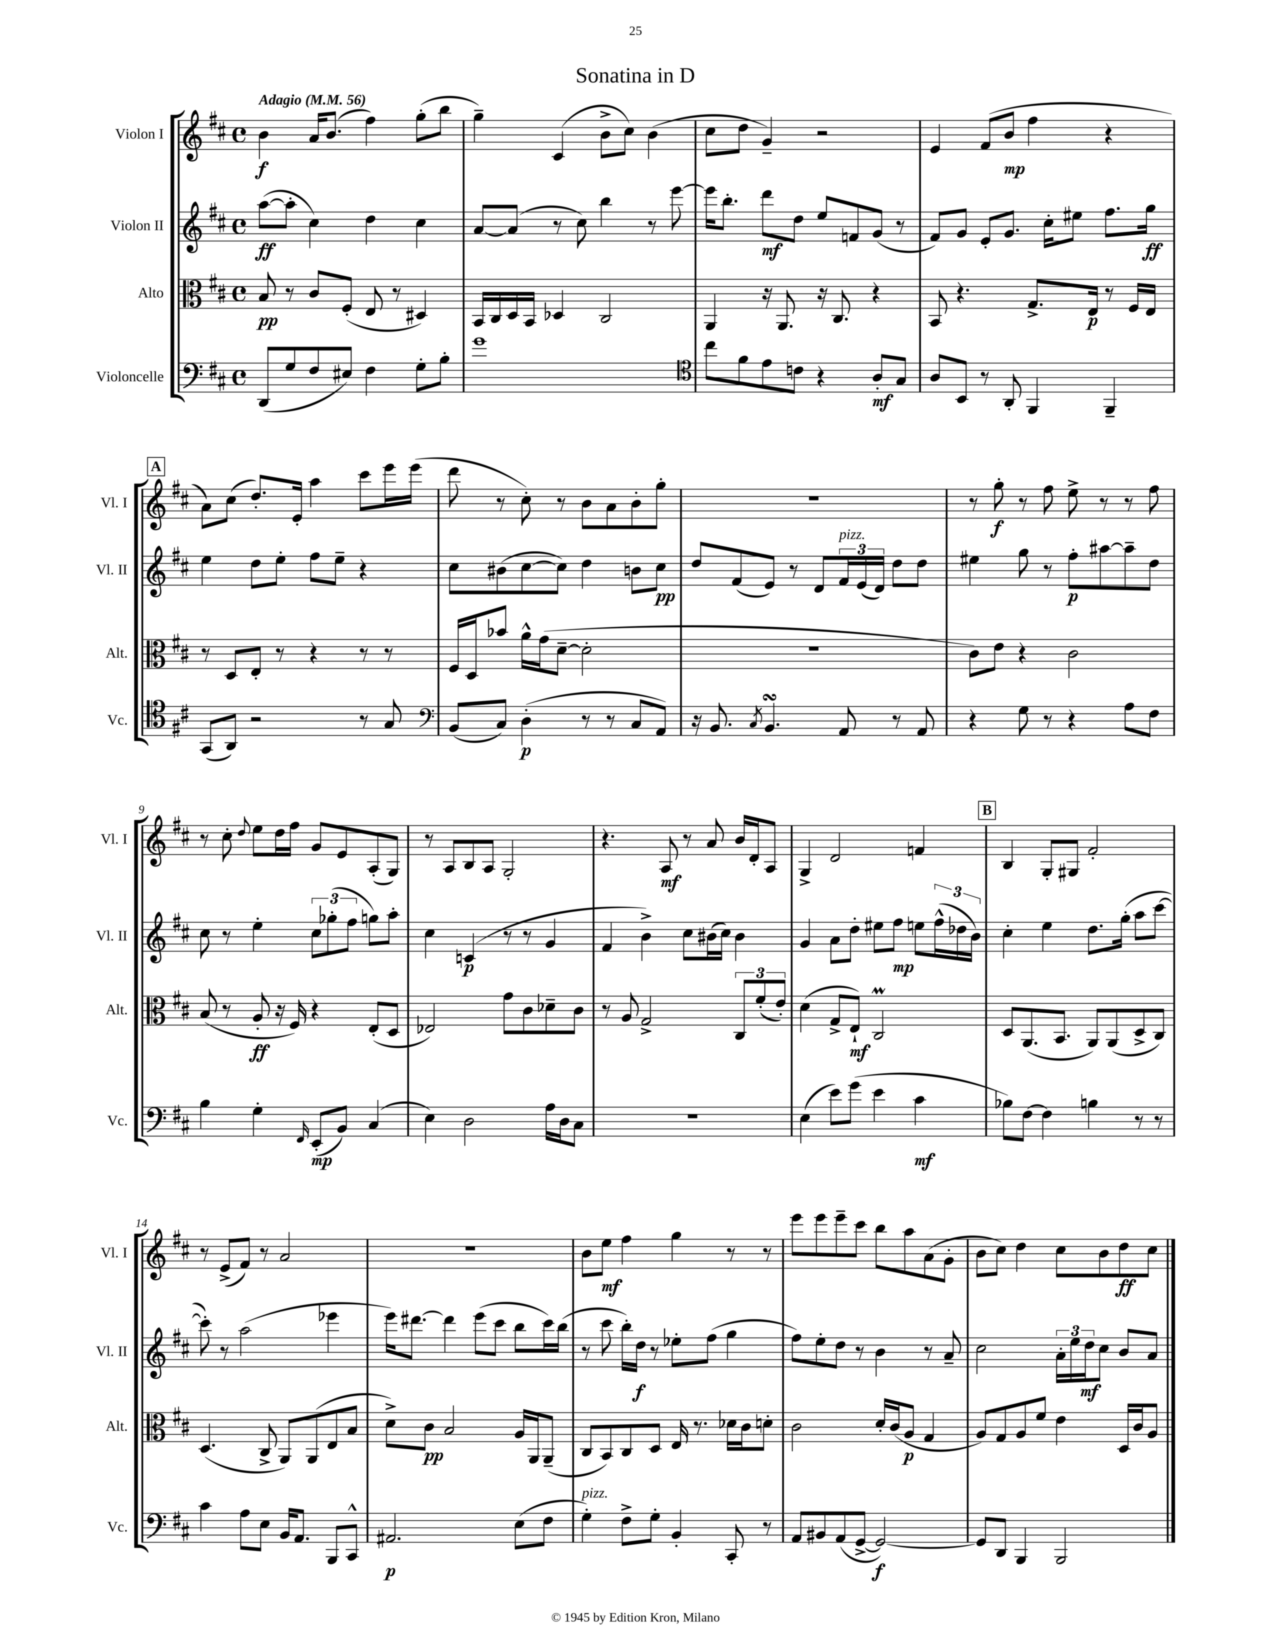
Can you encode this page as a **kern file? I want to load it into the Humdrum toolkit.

**kern	**dynam	**kern	**dynam	**kern	**dynam	**kern	**dynam
*part4	*part4	*part3	*part3	*part2	*part2	*part1	*part1
*staff4	*staff4	*staff3	*staff3	*staff2	*staff2	*staff1	*staff1
*I"Violoncelle	*	*I"Alto	*	*I"Violon II	*	*I"Violon I	*
*I'Vc.	*	*I'Alt.	*	*I'Vl. II	*	*I'Vl. I	*
*clefF4	*	*clefC3	*	*clefG2	*	*clefG2	*
*k[f#c#]	*	*k[f#c#]	*	*k[f#c#]	*	*k[f#c#]	*
*M4/4	*	*M4/4	*	*M4/4	*	*M4/4	*
*met(c)	*	*met(c)	*	*met(c)	*	*met(c)	*
*MM56	*	*MM56	*	*MM56	*	*MM56	*
=1	=1	=1	=1	=1	=1	=1	=1
!	!	!	!	!	!	!LO:TX:a:B:t=Adagio	!
(8DD/L	.	8B/	pp	([8aa\L	ff	4b\	f
8G/	.	8r	.	8aa'\J]	.	.	.
8F#/	.	8c#/L	.	4cc#\)	.	16a/KL	.
.	.	.	.	.	.	(8.b/J	.
8E#X/J)	.	(8F#'/J	.	.	.	.	.
4F#\	.	8E/	.	4dd\	.	4ff#\)	.
.	.	8r	.	.	.	.	.
8G'\L	.	4D#X/)	.	4cc#\	.	(8gg'\L	.
8B'\J	.	.	.	.	.	8bb\J	.
=2	=2	=2	=2	=2	=2	=2	=2
1g	.	16BB/LL	.	[8a/L	.	4gg~\)	.
.	.	16C#/	.	.	.	.	.
.	.	16D/	.	(8a/J]	.	.	.
.	.	16BB/JJ	.	.	.	.	.
.	.	4D-X/	.	8r	.	(4c#/	.
.	.	.	.	8cc#\)	.	.	.
.	.	2C#/	.	4bb\	.	8b^\L	.
.	.	.	.	.	.	8cc#\J)	.
.	.	.	.	8r	.	(4b\	.
.	.	.	.	[8eee\	.	.	.
=3	=3	=3	=3	=3	=3	=3	=3
*clefC4	*	*	*	*	*	*	*
8cc#\L	.	4AA/	.	16eee\KL]	.	8cc#\L	.
.	.	.	.	8.bb'\J	.	.	.
8f#\	.	.	.	.	.	8dd\J	.
8e\	.	16r	.	8ddd\L	mf	4g~/)	.
.	.	8.AA/	.	.	.	.	.
8cn\J	.	.	.	8dd\J	.	.	.
4r	.	16r	.	8ee/L	.	2r	.
.	.	8.C#/	.	.	.	.	.
.	.	.	.	8fn/	.	.	.
8A'/L	mf	4r	.	(8g/J	.	.	.
8G/J	.	.	.	8r	.	.	.
=4	=4	=4	=4	=4	=4	=4	=4
8A/L	.	8BB/	.	8f#/L)	.	4e/	.
8BB/J	.	4.r	.	8g/J	.	.	.
8r	.	.	.	8e'/L	.	(8f#/L	.
8AA'/	.	.	.	8.g/J	.	8b/J	mp
4FF#/	.	8.G^/L	.	.	.	4ff#\	.
.	.	.	.	16cc#'\KL	.	.	.
.	.	.	.	8ee#X\J	.	.	.
.	.	16E/Jk	p	.	.	.	.
4FF#~/	.	8r	.	8.ff#\L	.	4r	.
.	.	16F#/LL	.	.	.	.	.
.	.	16E/JJ	.	16gg\Jk	ff	.	.
!!LO:LB:g=z
!!LO:REH:place=s1:t=A
=5	=5	=5	=5	=5	=5	=5	=5
(8GG/L	.	8r	.	4ee\	.	8a\L)	.
8AA/J)	.	8D/L	.	.	.	(8cc#\J	.
2r	.	8E'/J	.	8dd\L	.	8.dd'/L)	.
.	.	8r	.	8ee'\J	.	.	.
.	.	.	.	.	.	16e'/Jk	.
.	.	4r	.	8ff#\L	.	4aa\	.
.	.	.	.	8ee~\J	.	.	.
8r	.	8r	.	4r	.	8ccc#\L	.
8G/	.	8r	.	.	.	16eee\L	.
.	.	.	.	.	.	(16eee\JJ	.
=6	=6	=6	=6	=6	=6	=6	=6
*clefF4	*	*	*	*	*	*	*
(8BB/L	.	16F#/LL	.	8cc#\L	.	8ddd\	.
.	.	16D/J	.	.	.	.	.
8C#/J)	.	8b-X/J	.	(8b#X\	.	8r	.
(4D'\	p	16a^^\LL	.	[8cc#\	.	8cc#'\)	.
.	.	(16g\J	.	.	.	.	.
.	.	[8d~\J	.	8cc#\J])	.	8r	.
8r	.	2d'\]	.	4dd\	.	8b\L	.
8r	.	.	.	.	.	8a\	.
8C#/L	.	.	.	8bn\L	.	8b'\	.
8AA/J)	.	.	.	8cc#\J	pp	8gg'\J	.
=7	=7	=7	=7	=7	=7	=7	=7
16r	.	1r	.	8dd/L	.	1r	.
8.BB/	.	.	.	.	.	.	.
.	.	.	.	(8f#/	.	.	.
8qC#/	.	.	.	.	.	.	.
4.BBsSSS/	.	.	.	8e/J)	.	.	.
.	.	.	.	8r	.	.	.
.	.	.	.	8d/L	.	.	.
!	!	!	!	!LO:TX:a:i:t=pizz.	!	!	!
8AA/	.	.	.	24f#/L	.	.	.
.	.	.	.	(24e/	.	.	.
.	.	.	.	24d/JJ)	.	.	.
8r	.	.	.	8dd\L	.	.	.
8AA/	.	.	.	8dd\J	.	.	.
=8	=8	=8	=8	=8	=8	=8	=8
4r	.	8c#\L)	.	4ee#X\	.	8r	.
.	.	8e\J	.	.	.	8gg'\	f
8G\	.	4r	.	8gg\	.	8r	.
8r	.	.	.	8r	.	8ff#\	.
4r	.	2c#\	.	8ff#'\L	p	8ee^\	.
.	.	.	.	[8aa#X\	.	8r	.
8A\L	.	.	.	8aa#~\]	.	8r	.
8F#\J	.	.	.	8dd\J	.	8ff#\	.
!!LO:LB:g=z
=9	=9	=9	=9	=9	=9	=9	=9
4B\	.	(8B/	.	8cc#\	.	8r	.
.	.	8r	.	8r	.	8cc#'\	.
.	.	.	.	.	.	8qqdd/	.
4G'\	.	8A'/	ff	4ee'\	.	8ee\L	.
.	.	16r	.	.	.	16dd\L	.
.	.	16F#/)	.	.	.	16ff#\JJ	.
16qqFF#/	.	.	.	.	.	.	.
(8EE'/L	mp	4r	.	12cc#\L	.	8g/L	.
.	.	.	.	(12gg-X'\	.	.	.
8BB/J)	.	.	.	.	.	8e/	.
.	.	.	.	12ff#\J	.	.	.
(4C#/	.	(8E'/L	.	8ggn\L)	.	(8A'/	.
.	.	8D/J	.	8aa'\J	.	8G/J)	.
=10	=10	=10	=10	=10	=10	=10	=10
4E\)	.	2E-X/)	.	4cc#\	.	8r	.
.	.	.	.	.	.	8A/L	.
2D\	.	.	.	(4cn/	p	8B/	.
.	.	.	.	.	.	8A/J	.
.	.	8g\L	.	8r	.	2G'/	.
.	.	8c#\	.	8r	.	.	.
16A\LL	.	8d-X~\	.	4g/	.	.	.
16D\J	.	.	.	.	.	.	.
8C#\J	.	8c#\J	.	.	.	.	.
=11	=11	=11	=11	=11	=11	=11	=11
1r	.	8r	.	4f#/	.	4.r	.
.	.	8A/	.	.	.	.	.
.	.	2G^/	.	4b^\)	.	.	.
.	.	.	.	.	.	8A/	mf
.	.	.	.	8cc#\L	.	8r	.
.	.	.	.	(16b#X\L	.	8a/	.
.	.	.	.	16cc#\JJ)	.	.	.
.	.	12C#/L	.	4b#\	.	16b/LL	.
.	.	.	.	.	.	16d'/J	.
.	.	(12f#'/	.	.	.	.	.
.	.	.	.	.	.	8A/J	.
.	.	12e'/J)	.	.	.	.	.
=12	=12	=12	=12	=12	=12	=12	=12
(4E\	.	(4d\	.	4g/	.	4G^/	.
8e\L)	.	8G^/L	.	8a\L	.	2d/	.
(8g\J	.	8E`/J)	mf	8dd'\J	.	.	.
4e\	.	2C#m/	.	8ee#X\L	.	.	.
.	.	.	.	8ff#\J	mp	.	.
4c#\	mf	.	.	8een\L	.	4fn/	.
.	.	.	.	(24ff#^^\L	.	.	.
.	.	.	.	24dd-X\	.	.	.
.	.	.	.	24b\JJ)	.	.	.
!!LO:REH:place=s1:t=B
=13	=13	=13	=13	=13	=13	=13	=13
8B-X\L)	.	8D/L	.	4cc#'\	.	4B/	.
[8F#\J	.	(8.AA/	.	.	.	.	.
4F#\]	.	.	.	4ee\	.	8G'/L	.
.	.	8.BB/J	.	.	.	.	.
.	.	.	.	.	.	8G#X/J	.
4Bn\	.	8AA/L)	.	8.dd\L	.	2f#'/	.
.	.	(8AA/	.	.	.	.	.
.	.	.	.	(16gg'\Jk	.	.	.
8r	.	8D^/	.	8aa\L	.	.	.
8r	.	8C#/J)	.	[8ccc#\J	.	.	.
!!LO:LB:g=z
=14	=14	=14	=14	=14	=14	=14	=14
4c#\	.	(4.D/	.	8ccc#'\])	.	8r	.
.	.	.	.	8r	.	(8e^/L	.
8A\L	.	.	.	(2aa\	.	8f#/J)	.
8E\J	.	8C#^/	.	.	.	8r	.
16BB/KL	.	8AA/L)	.	.	.	2a/	.
8.AA/J	.	.	.	.	.	.	.
.	.	(8AA/	.	.	.	.	.
8BBB/L	.	8E/	.	4eee-X\	.	.	.
8CC#^^/J	.	8B/J	.	.	.	.	.
=15	=15	=15	=15	=15	=15	=15	=15
2.AA#X/	p	8d^\L)	.	16eee\KL)	.	1r	.
.	.	.	.	[8.ddd#X\J	.	.	.
.	.	8c#\J	pp	.	.	.	.
.	.	2B/	.	4ddd#\]	.	.	.
.	.	.	.	(8eee\L	.	.	.
.	.	.	.	8ccc#\J	.	.	.
(8E\L	.	16A/LL	.	8bb\L	.	.	.
.	.	16AA/J	.	.	.	.	.
8F#\J	.	(8AA~/J	.	16ccc#\L)	.	.	.
.	.	.	.	(16bb\JJ	.	.	.
=16	=16	=16	=16	=16	=16	=16	=16
!LO:TX:a:i:t=pizz.	!	!	!	!	!	!	!
4G'\)	.	8C#/L	.	8r	.	8b\L	.
.	.	8BB/)	.	8ccc#\	.	8ee\J	mf
8F#^\L	.	8C#/	.	16bb'\LL)	.	4ff#\	.
.	.	.	.	16dd\JJ	f	.	.
8G'\J	.	8D/J	.	8r	.	.	.
4BB'/	.	16E/	.	8ee-X'\L	.	4gg\	.
.	.	8.r	.	.	.	.	.
.	.	.	.	(8ff#\J	.	.	.
8CC#'/	.	16d-X\LL	.	4gg\	.	8r	.
.	.	16c#\J	.	.	.	.	.
8r	.	8dn'\J	.	.	.	8r	.
=17	=17	=17	=17	=17	=17	=17	=17
8AA/L	.	2c#\	.	8ff#\L)	.	8eee\L	.
8BB#X/	.	.	.	8ee'\	.	8eee\	.
(8AA/	.	.	.	8dd\J	.	8eee~\	.
[8GG^/J	.	.	.	8r	.	8ccc#\J	.
2GG/_)	f	16d'/LL	.	4b\	.	8bb\L	.
.	.	(16c#/J	.	.	.	.	.
.	.	8A/J	p	.	.	8aa\	.
.	.	4G/	.	8r	.	(8a\	.
.	.	.	.	8a~/	.	8g'\J	.
=18	=18	=18	=18	=18	=18	=18	=18
8GG/L]	.	8A/L)	.	2cc#\	.	8b\L	.
8DD/J	.	8G/	.	.	.	8cc#\J)	.
4BBB/	.	8A/	.	.	.	4dd\	.
.	.	8f#/J	.	.	.	.	.
2BBB/	.	4e\	.	24a'\LL	.	8cc#\L	.
.	.	.	.	24ee\	.	.	.
.	.	.	.	24dd\J	mf	.	.
.	.	.	.	8cc#\J	.	8b\	.
.	.	16D/LL	.	8b/L	.	8dd\	ff
.	.	16c#/J	.	.	.	.	.
.	.	8A/J	.	8a/J	.	8cc#\J	.
==	==	==	==	==	==	==	==
*-	*-	*-	*-	*-	*-	*-	*-
